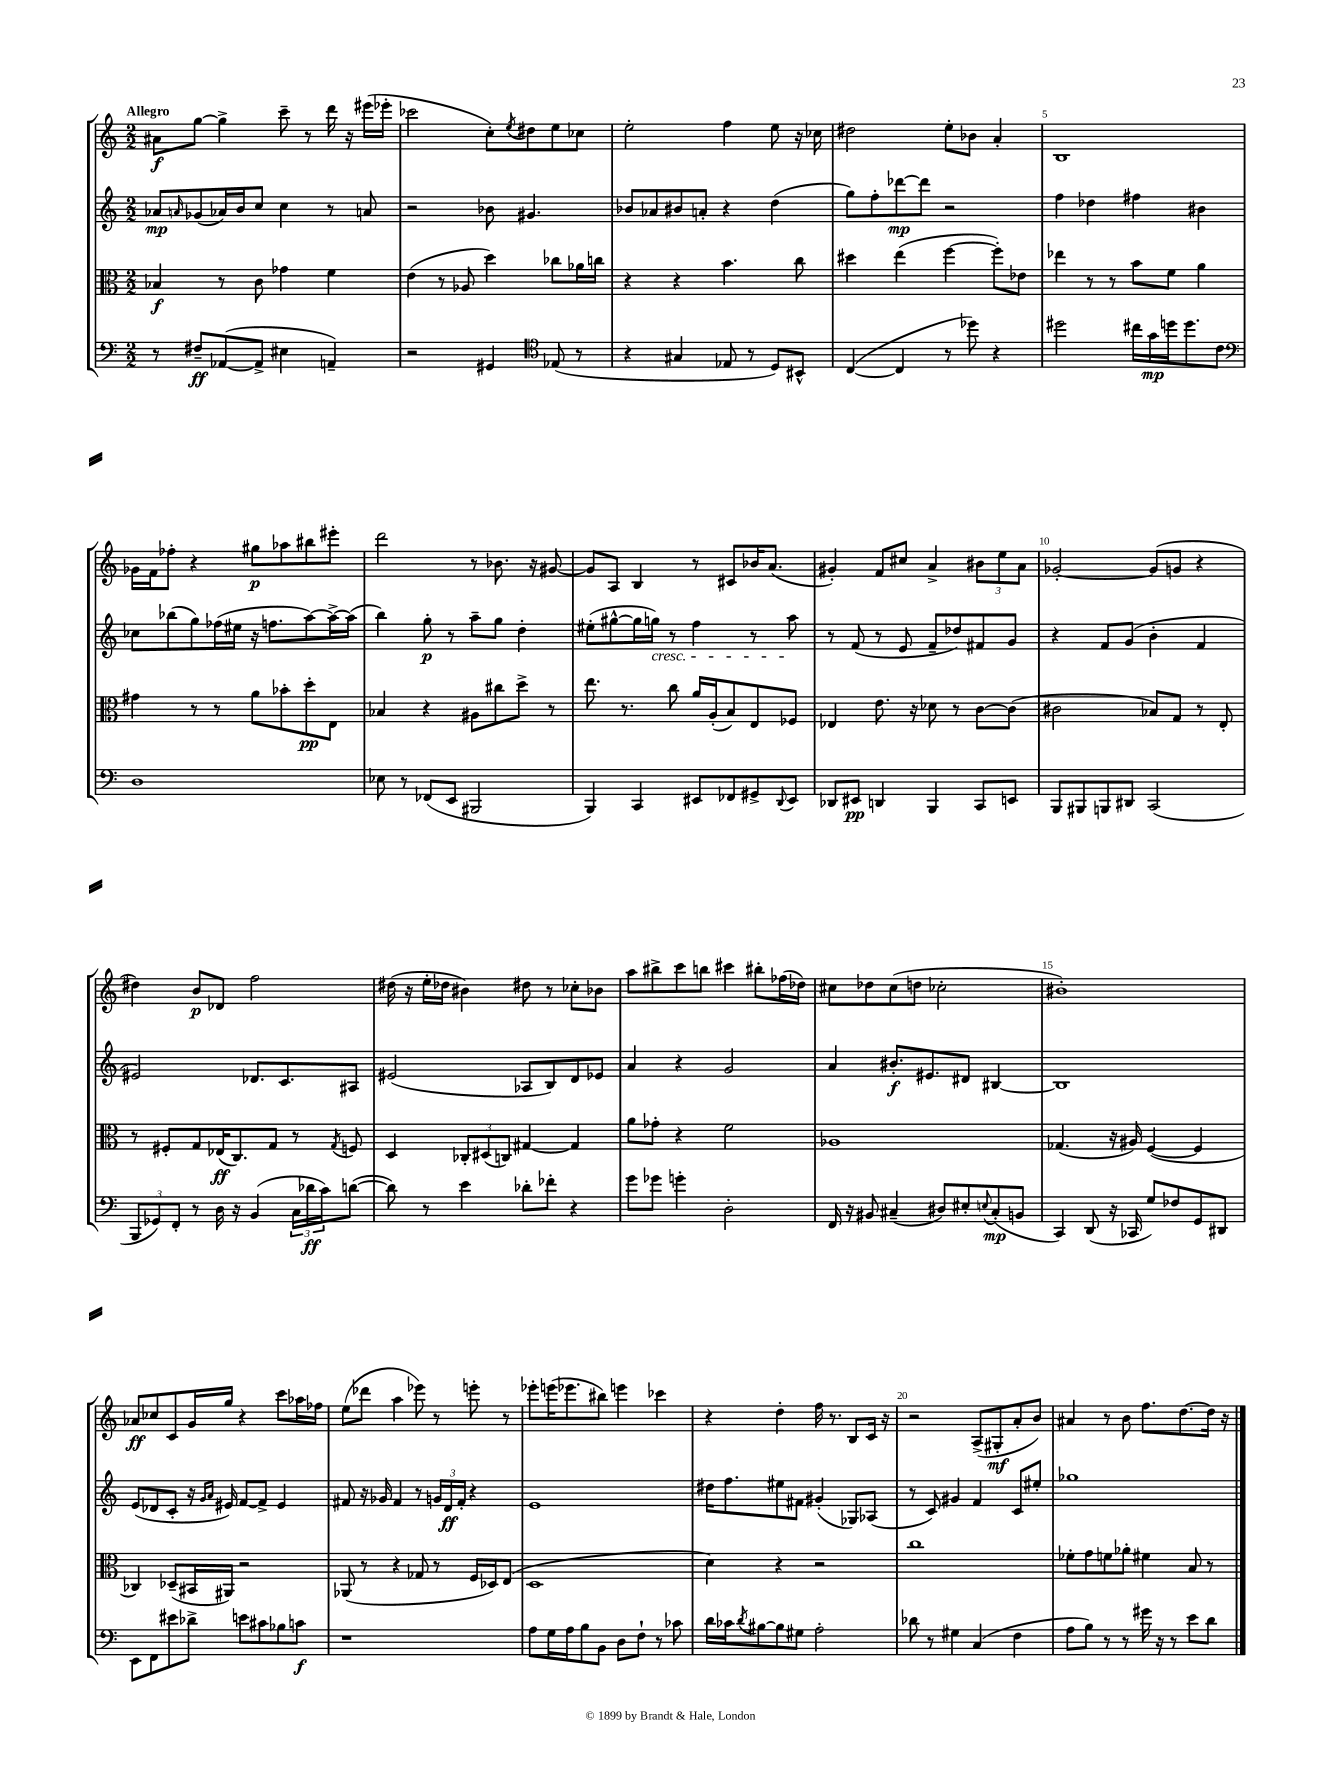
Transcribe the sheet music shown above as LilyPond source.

<<
\new StaffGroup <<
\new Staff = "s0" {
    \clef treble \key c \major \numericTimeSignature \time 2/2 \tempo "Allegro"
    ais'8\f g''8~ g''4-> c'''8-- r8 d'''16 r16 eis'''16( ees'''16-. |
    ces'''2 c''8-.) \acciaccatura { e''8 } dis''8 e''8 ces''8 |
    e''2-. f''4 e''8 r16 ces''16 |
    dis''2 e''8-. bes'8 a'4-. |
    b1 |
    ges'16 f'16 fes''8-. r4 gis''8\p aes''8 bis''8 eis'''8-. |
    d'''2 r8 bes'8. r16 gis'8~ |
    gis'8 a8 b4 r8 cis'8 bes'16 a'8.( |
    gis'4-.) f'8 cis''8 a'4-> \tuplet 3/2 { bis'8 e''8 a'8 } |
    ges'2~-. ges'8( g'8 r4 |
    dis''4) b'8\p des'8 f''2 |
    dis''16( r16 e''16-. des''16 bis'4) dis''8 r8 ces''8-. bes'8 |
    a''8 bis''8-> c'''8 b''8 cis'''4 bis''8-. fes''16( des''16) |
    cis''8 des''8 cis''8( d''8 ces''2-. |
    bis'1-.) |
    aes'8\ff ces''8 c'8 g'16 g''16 r4 c'''8 aes''16 fes''16 |
    e''8( des'''8 a''4 ees'''8) r8 e'''8-. r8 |
    ees'''8-. e'''16( ees'''8. bis''8) e'''4 ces'''4 |
    r4 d''4-. f''16 r8. b8 c'16 r16 |
    r2 a8->( gis8-.\mf a'8-. b'8) |
    ais'4 r8 b'8 f''8. d''8.~ d''16 r16 \bar "|." |
}
\new Staff = "s1" {
    \clef treble \key c \major \numericTimeSignature \time 2/2
    aes'8\mp \grace { a'16 } ges'8( aes'16) b'16 c''8 c''4 r8 a'8 |
    r2 bes'8 gis'4. |
    bes'8 aes'8 bis'8 a'8-. r4 d''4( |
    g''8) f''8-. des'''8~\mp des'''8 r2 |
    f''4 des''4 fis''4 bis'4 |
    ces''8 bes''8( g''8) fes''16( eis''16 r16 f''8. a''8~) a''16~-> a''16( |
    b''4) g''8-.\p r8 a''8-- g''8 d''4-. |
    eis''8-.( gis''8~-^ gis''16 g''16\cresc) r8 f''4 r8 a''8\! |
    r8 f'8( r8 e'8 f'8-- des''8) fis'8 g'8 |
    r4 f'8 g'8( b'4-. f'4 |
    eis'2) des'8. c'8. ais8 |
    eis'2( aes8 b8) d'8 ees'8 |
    a'4 r4 g'2 |
    a'4 bis'8.-.\f eis'8. dis'8 bis4~ |
    bis1 |
    e'8( des'8 c'8-. r16 \grace { g'16 a'16 } eis'16) f'8~ f'8-> eis'4 |
    fis'8 r16 ges'16 fis'4 r8 \tuplet 3/2 { g'16 d'16\ff fis'16-. } r4 |
    e'1 |
    dis''16 f''8. eis''8 fis'8 gis'4-.( ges8) aes8( |
    r8 c'8) gis'4 f'4 c'8 eis''8-. |
    ges''1 \bar "|." |
}
\new Staff = "s2" {
    \clef alto \key c \major \numericTimeSignature \time 2/2
    bes4\f r8 c'8 ges'4 f'4 |
    e'4( r8 aes8 d''4) ces''8 aes'16 c''16 |
    r4 r4 b'4. c''8 |
    dis''4 e''4( f''4~ f''8-.) ees'8 |
    ees''4 r8 r8 b'8 f'8 a'4 |
    gis'4 r8 r8 a'8 bes'8-. d''8-.\pp e8 |
    bes4 r4 ais8 cis''8 d''8-> r8 |
    e''8. r8. c''8 a'16 a16-.( b8) e8 fes8 |
    ees4 e'8. r16 des'8 r8 c'8~ c'8( |
    cis'2 bes8) g8 r8 e8-. |
    r8 fis8-. g8 ees16\ff( c8.) g8 r8 \acciaccatura { g8 } f8 |
    d4 \tuplet 3/2 { ces8-. dis8( c8) } gis4~ gis4 |
    a'8 ges'8-. r4 f'2 |
    aes1 |
    ges4.( r16 ais16) f4~( f4 |
    ces4) des8--( bis,16 ais,16) r2 |
    aes,8( r8 r4 ges8 r8 f16 des16) e8( |
    d1 |
    d'4) r4 r2 |
    c''1 |
    fes'8-. g'8 f'8 aes'8-. fis'4 b8 r8 \bar "|." |
}
\new Staff = "s3" {
    \clef bass \key c \major \numericTimeSignature \time 2/2
    r8 fis8--\ff aes,8~( aes,8-> eis4 a,4--) |
    r2 gis,4 \clef tenor ees8( r8 |
    r4 gis4 ees8 r8 d8) bis,8-^ |
    c4~( c4 r8 des''8) r4 |
    dis''2 cis''16 g'16\mp d''16 d''8. c'8 |
    \clef bass d1 |
    ees8 r8 fes,8( e,8 bis,,2 |
    b,,4) c,4 eis,8 fes,8 gis,8-> \appoggiatura { d,8 } eis,8 |
    des,8 eis,8\pp d,4 b,,4 c,8 e,8 |
    b,,8 bis,,8 b,,8 dis,8 c,2( |
    \tuplet 3/2 { b,,8 ges,8) f,8-. } r8 d16 r16 b,4( \tuplet 3/2 { c16 des'16\ff c'16) } d'8~( |
    d'8) r8 e'4 des'8-. fes'8-. r4 |
    g'8 ges'8 g'4-. d2-. |
    f,16 r16 bis,8 cis4--( dis8) eis8-. \appoggiatura { e8 } cis8-.\mp( b,8 |
    c,4) d,8( r16 ces,16 g8) fes8 g,8 dis,8 |
    e,8 f,8 eis'8 des'8-> e'8 cis'8 bes8 c'8\f |
    r1 |
    a8 g16 a16 b8 b,8 d8 f8-! r8 ces'8 |
    d'16 ces'16 \acciaccatura { d'8 } bis8~ bis8 gis8 a2-. |
    des'8 r8 gis4 c4( f4 |
    a8 b8) r8 r8 gis'16 r16 r8 e'8 d'8 \bar "|." |
}
>>
>>
\layout { \context { \Score \override BarNumber.break-visibility = ##(#f #t #t) barNumberVisibility = #(every-nth-bar-number-visible 5) } }
